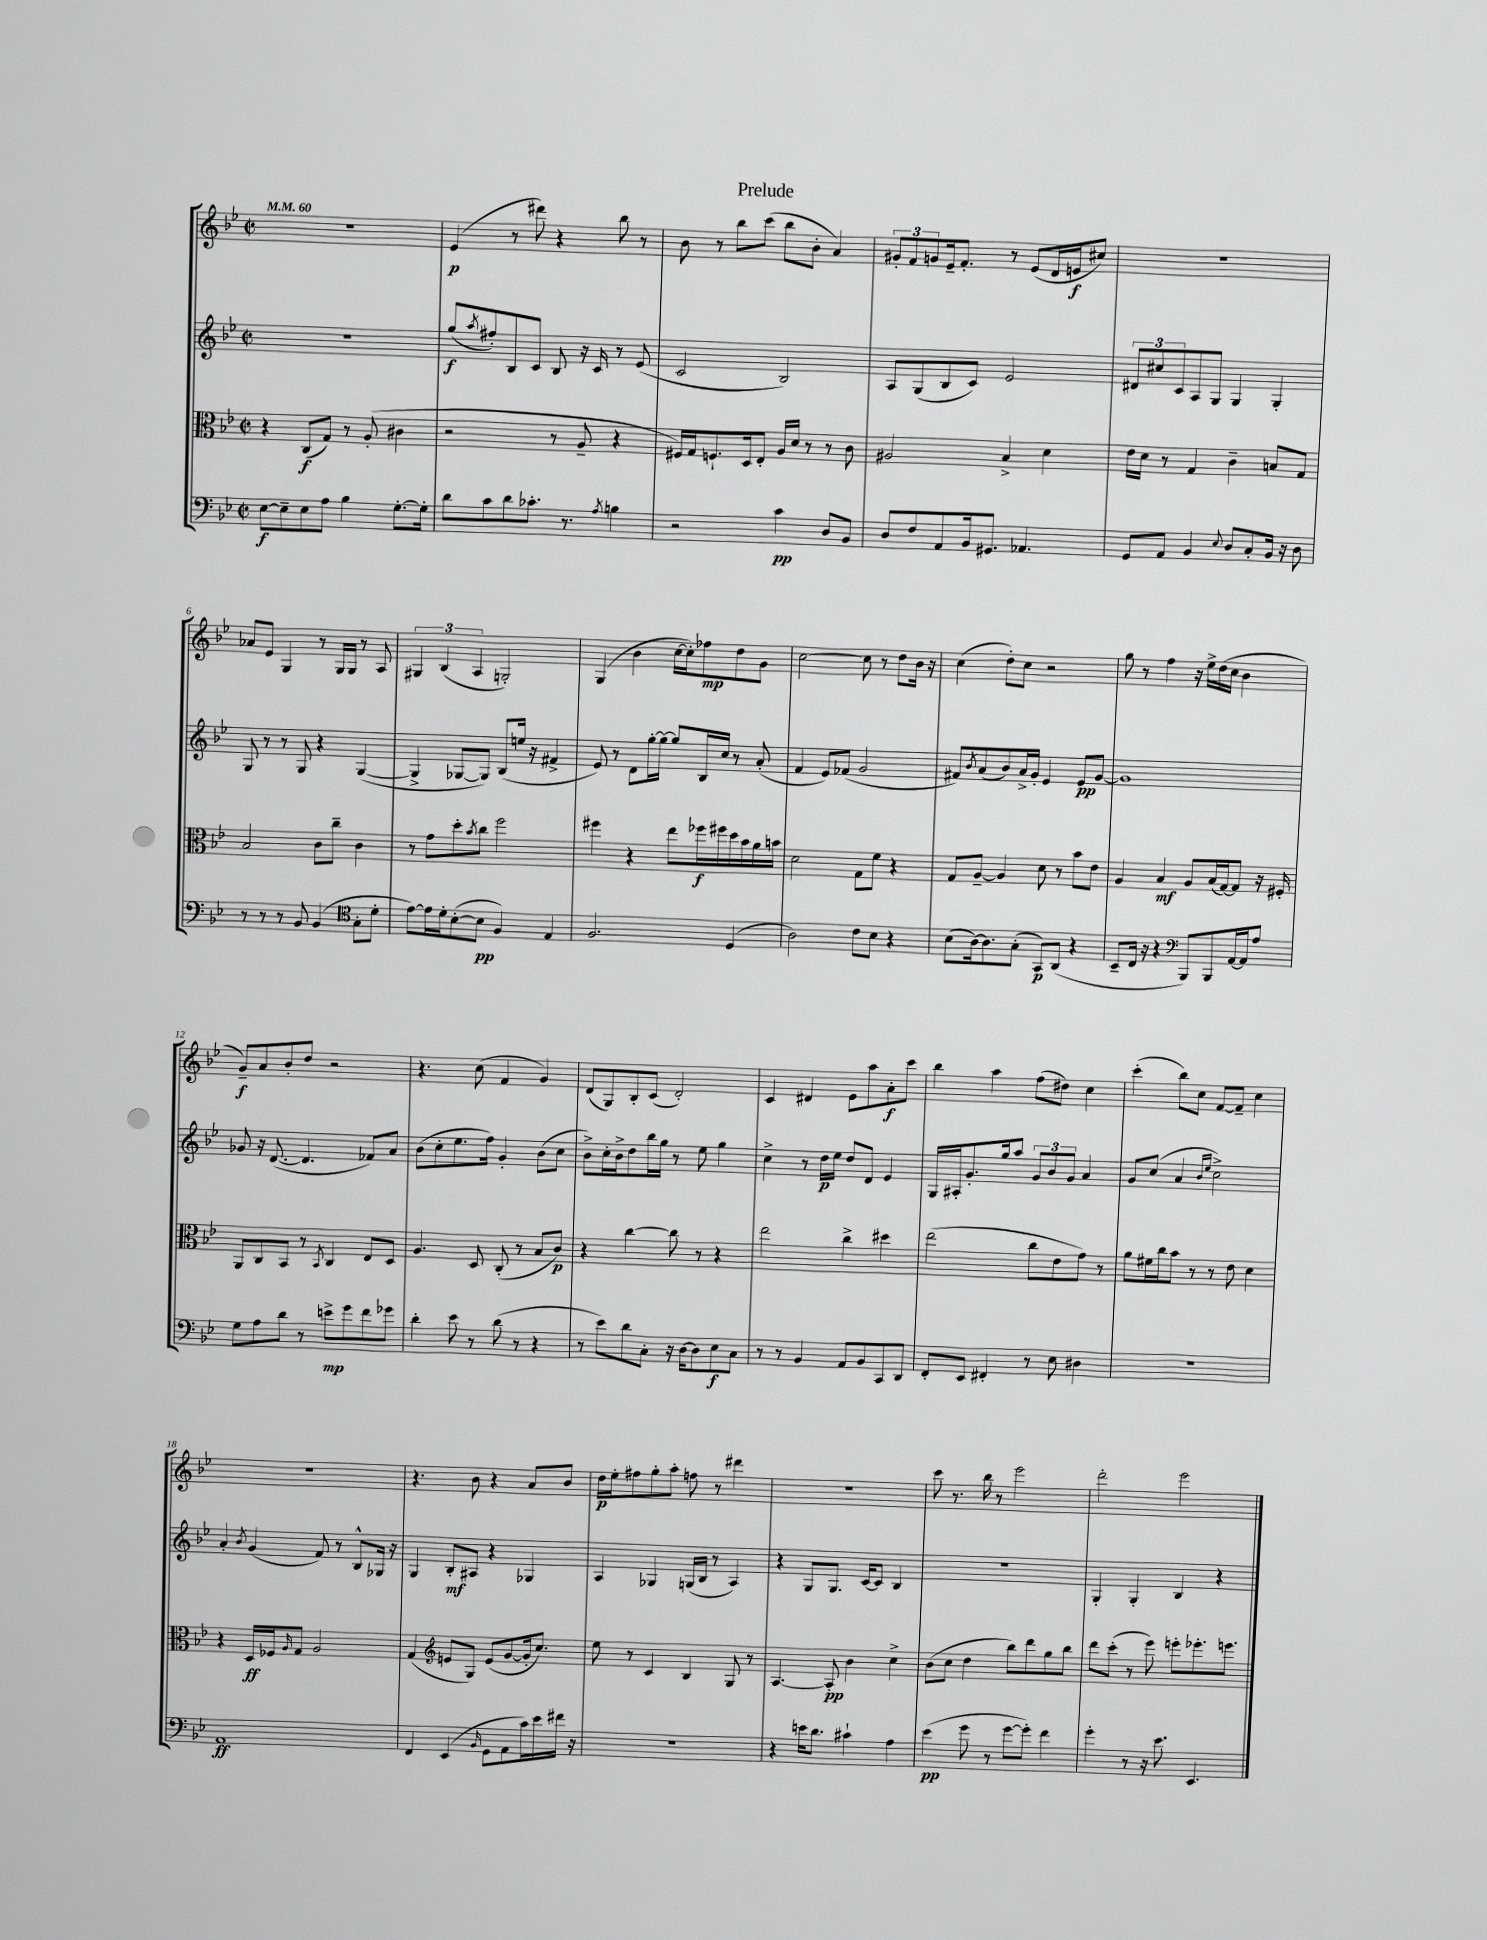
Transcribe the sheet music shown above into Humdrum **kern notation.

**kern	**kern	**kern	**kern
*staff4	*staff3	*staff2	*staff1
*clefF4	*clefC3	*clefG2	*clefG2
*k[b-e-]	*k[b-e-]	*k[b-e-]	*k[b-e-]
*M2/2	*M2/2	*M2/2	*M2/2
*met(c|)	*met(c|)	*met(c|)	*met(c|)
*MM60	*MM60	*MM60	*MM60
[8E-\L	4r	1r	1r
8E-~\]	.	.	.
8E-\	(8C/L	.	.
8A\J	8G/J)	.	.
4B-\	8r	.	.
.	(8A'/	.	.
[8.G'\L	4c#\	.	.
16G'\]Jk	.	.	.
=	=	=	=
8d\L	2r	(8gg/L	(4e-/
.	.	8qaa/	.
8c\	.	8ff#'/)	.
8d\	.	8B-/	8r
8.c-'\J	.	8c/J	8ddd#\)
.	8r	8B-/	4r
8.r	.	.	.
.	8A~/	16r	.
.	.	16c/	.
8qA/	.	.	.
4B\	4r	8r	8bb-\
.	.	(8e-/	8r
=	=	=	=
2r	16F#/LL)	2c/	8b-\
.	16G/J	.	.
.	8.F`/	.	8r
.	.	.	8bb-\L
.	16D/k	.	.
.	8E-'/J	.	(8ccc\J
4c\	16A/LL	2B-/)	8bb-\L
.	16d/JJ	.	.
.	8r	.	8b-'\J
8D/L	8r	.	4a/)
8BB-/J	8c\	.	.
=	=	=	=
8D/L	2A#/	8A/L	12g#'/L
.	.	.	12f/
8F/	.	(8G/	.
.	.	.	12g/
8AA/	.	8B-/	16e-~/k
.	.	.	8.f'/J
16BB-/k	.	8c/J)	.
8.GG#/J	.	.	.
.	4B-^/	2e-/	8r
4.AA-/	.	.	(8e-/L
.	4d\	.	16d/L
.	.	.	16e/J
.	.	.	8cc#/J)
=	=	=	=
8GG/L	16e-\LL	12d#/L	1r
.	16d\JJ	.	.
.	.	12cc#/	.
8AA/J	8r	.	.
.	.	12c/	.
4BB-/	4G/	8A/	.
.	.	8G/J	.
8qqE-/	.	.	.
8D/L	4c~\	4G/	.
8C'/	.	.	.
16BB-/Jk	8B/L	4G'/	.
16r	.	.	.
8D\	8G/J	.	.
=	=	=	=
8r	2B-/	8G/	8a-/L
8r	.	8r	8e-/J
8r	.	8r	4G/
8BB-/	.	8G/	.
(4BB-/	8c\L	4r	8r
.	8cc~\J	.	16G/LL
.	.	.	16G/JJ
*clefC4	*	*	*
8G'\L	4c\	([4G/	8r
8d'\J	.	.	8A/
=	=	=	=
[8e-\L)	8r	4G^/]	6G#/
16e-\]L	8g\L	.	.
.	.	.	(6B-/
16d'\J	.	.	.
([8B-'\	8dd'\	[8G-/L	.
.	.	.	6A/
.	8qb-/	.	.
8B-\]J	8cc\J	8G-/]J)	.
4F/)	2ff\	(8B-/L	2G'/)
.	.	16ee/Jk	.
.	.	16r	.
4E-/	.	4f#^/	.
=	=	=	=
2.F/	4ff#\	8e-/)	(4G/
.	.	8r	.
.	4r	8d\L	4b-\
.	.	[16gg'\L	.
.	.	16gg\_JJ	.
.	8ee-\L	8gg/]L	[16cc\LL
.	.	.	16cc'\]J)
.	16ff-\L	16B-/L	8ff-\
.	16ff#\	16cc/JJ	.
(4D/	16dd\	8r	8dd\
.	16b-\	.	.
.	16a\	(8a'/	8g\J
.	16b\JJ	.	.
=	=	=	=
2A\)	2d\	4f/	[2cc\
.	.	8e-/L)	.
.	.	(8f-/J	.
8c\L	8G\L	2g/	8cc\]
8B-\J	8f\J	.	8r
4r	4r	.	8dd\L
.	.	.	16b-\Jk
.	.	.	16r
=	=	=	=
(8B-\L	8G/L	8f#/L)	(4cc\
.	.	8qb-/	.
[16A\k)	[8A~/J	(8a/	.
8.A\]	.	.	.
.	4A/]	8b-/)	8dd'\L)
(8G'\J	.	16a^/L	8cc\J
.	.	16g'/JJ	.
8GG/L)	8d\	4e-/	2r
(8AA/J	8r	.	.
4r	8b-\L	8e-/L	.
.	8e-\J	[8g/J	.
=	=	=	=
8BB-~/L	4A/	1g]	8gg\
16C/Jk	.	.	8r
16r	.	.	.
4r	4B-/	.	4ff\
*clefF4	*	*	*
8BBB-/L)	8A/L	.	16r
.	.	.	16ee-^\LL
8BBB-/	(16B-/L	.	(16dd\
.	[16G/J)	.	16cc\JJ
[16AA/L	8G/]J	.	4b-\
16AA/]J	.	.	.
8A/J	16r	.	.
.	16F#'/	.	.
=	=	=	=
8G\L	8AA/L	8g-/	8g~/L)
8A\	8C/	16r	8a/
.	.	([8.d/	.
8d\J	8BB-/J	.	8b-'/
8r	8r	4.d/]	8dd/J
.	8qBB-/	.	.
8e^\L	4C/	.	2r
8g\	.	.	.
8f\	8E-/L	8f-/L)	.
8g-\J	8D/J	8a/J	.
=	=	=	=
4d'\	4.A/	(8b-\L	4.r
.	.	8cc'\	.
8e-\	.	8.ee-\	.
8r	8D/	.	(8cc\
.	.	16ff\Jk)	.
(8d\	(8C'/	4g'/	4f/
8r	8r	.	.
4r	8B-/L	(8b-\L	4g/)
.	8c/J)	8cc\J	.
=	=	=	=
8r	4r	8b-^\L)	(8d/L
8e-\L)	.	16cc'\L	8G/)
.	.	16b-^\J	.
8d\	[4cc\	8dd\	8B-'/
8C'\J	.	16bb-\L	(8c/J
.	.	16gg\JJ	.
16r	8cc\]	8r	2d'/)
[16D\LK	.	.	.
8D\]	8r	8ee-\	.
8E-\	4r	4gg\	.
8C\J	.	.	.
=	=	=	=
8r	2ee-\	4cc^\	4c/
8r	.	.	.
4BB-/	.	8r	4d#/
.	.	16dd\LL	.
.	.	16ee-\JJ	.
8AA/L	4cc^\	8dd/L	8e-\L
8BB-/	.	8d/J	8aa\
8CC/	4dd#\	4e-/	8a'\
8DD/J	.	.	8ccc\J
=	=	=	=
8FF'/L	(2ee-\	16G/LL	4bb-\
.	.	16A#'/J	.
8EE-/J	.	8.g'/	.
4FF#'/	.	.	4aa\
.	.	16gg/k	.
.	.	8aa/J	.
8r	8cc\L	12g/L	(8ff\L
.	.	12b-/	.
8E-\	8e-\	.	8dd#\J)
.	.	12g/J	.
4D#\	8g\J)	4a/	4cc\
.	8r	.	.
=	=	=	=
1r	8a\L	8g/L	(4ccc'\
.	16f#\L	(8cc/J	.
.	16cc\J	.	.
.	8b-\J	4a/	8bb-\L)
.	8r	.	8cc\J
.	.	16qqb-/LL	.
.	.	16qqee-/JJ	.
.	8r	2cc^\)	[8f/L
.	8e-\	.	8f~/]J
.	4d\	.	4cc\
=	=	=	=
1AA	4r	4a'/	1r
.	.	8qb-/	.
.	16D/LL	(4g/	.
.	16F-/J	.	.
.	16qqA/	.	.
.	8G/J	.	.
.	2A/	8f/)	.
.	.	8r	.
.	.	8B-^^/L	.
.	.	16G-/Jk	.
.	.	16r	.
=	=	=	=
4FF/	(4G/	4G/	4.r
*	*clefG2	*	*
(4EE-/	8e/L	8B-'/L	.
.	8G/J)	8A#/J	8b-\
16qqBB-/	.	.	.
8GG\L	(8e/L	4r	4r
8AA\	[8g/	.	.
16c\L)	16g'/]k	4G-/	8a/L
16e-\	8.cc/J)	.	.
16f#\JJ	.	.	8b-/J
16r	.	.	.
=	=	=	=
1r	8ee-\	4A/	16dd\LL
.	.	.	16ee-'\J
.	8r	.	8ff#\
.	4c/	4G-/	8gg'\
.	.	.	8aa'\J
.	4B-/	(16G/LL	8ff\
.	.	16B-/JJ	.
.	.	8r	8r
.	8G/	4A/)	4ddd#\
.	8r	.	.
=	=	=	=
4r	[4.A/	4r	1r
16e\LK	.	8G/L	.
8.d\J	.	.	.
.	8A'/]	8.G/J	.
4c#`\	4b-\	.	.
.	.	[16c/LK	.
.	.	8c/]J	.
4A\	4cc^\	4B-/	.
=	=	=	=
(4e-\	(8b-\L	1r	8ccc\
.	8cc\J	.	8.r
8g\	4dd\	.	.
.	.	.	16bb-\
8r	.	.	8r
[8g\L	8bb-\L)	.	2eee-\
8g'\]J)	8ddd\	.	.
4f\	8gg\	.	.
.	8bb-\J	.	.
=	=	=	=
4g'\	8ddd\L	4G'/	2ddd'\
.	(8ccc'\J	.	.
8r	8r	4G'/	.
16r	8eee-\)	.	.
8.e-\	.	.	.
.	8eee'\L	4B-/	2eee-\
4.EE-/	8.eee-'\	.	.
.	.	4r	.
.	8.eee\J	.	.
==	==	==	==
*-	*-	*-	*-
